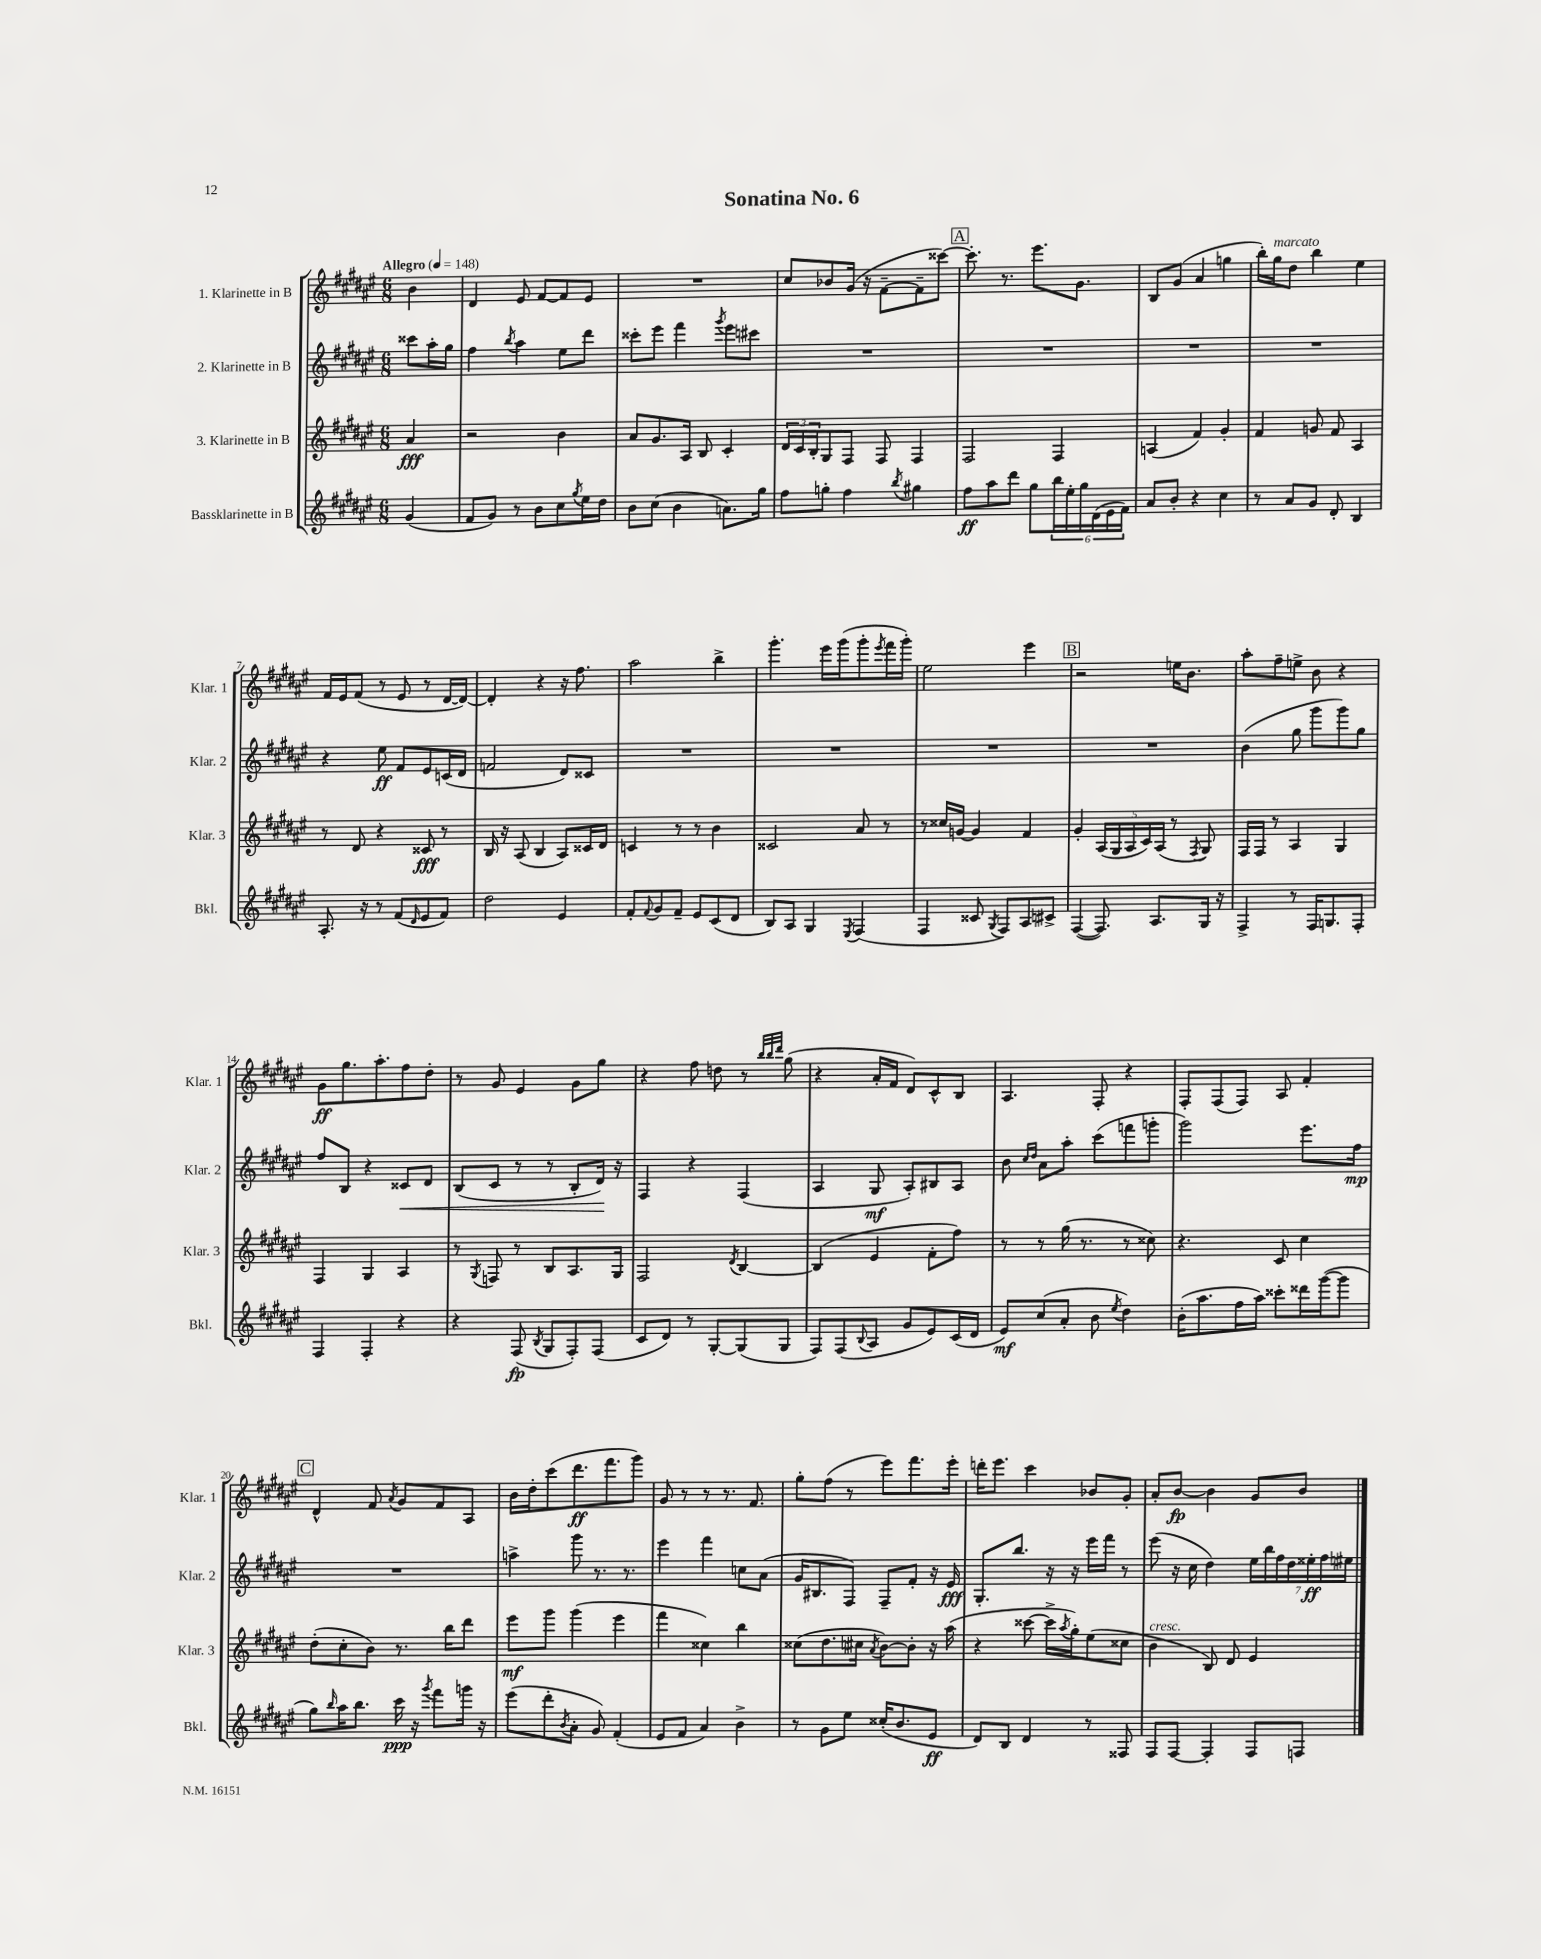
\header { title = "Sonatina No. 6" }
<<
\new StaffGroup <<
\new Staff = "s0" \with { instrumentName = "1. Klarinette in B" shortInstrumentName = "Klar. 1" } {
    \clef treble \key fis \major \numericTimeSignature \time 6/8 \partial 4 \tempo "Allegro" 4 = 148
    b'4 |
    dis'4 eis'8 fis'8~ fis'8 eis'8 |
    R2. |
    cis''8 bes'8 gis'16( r16 fis'8~-- fis'8-- cisis'''8~) |
    \mark \markup { \box "A" } cisis'''8.-. r8. eis'''8. gis'8. |
    b8 gis'8( ais'4 g''4 |
    b''16-.) gis''16^\markup { \italic "marcato" } dis''8 b''4 eis''4 |
    fis'16 eis'16 fis'8( r8 eis'8 r8 dis'16~ dis'16~) |
    dis'4-. r4 r16 fis''8. |
    ais''2 b''4-> |
    gis'''4.-. eis'''16 gis'''16( gis'''8-. \acciaccatura { eis'''8 } fis'''16 gis'''16-.) |
    eis''2 eis'''4 |
    \mark \markup { \box "B" } r2 e''16 b'8. |
    ais''8-. fis''8-- e''8-> b'8 r4 |
    gis'8\ff gis''8. ais''8.-. fis''8 dis''8-. |
    r8 gis'8 eis'4 gis'8 gis''8 |
    r4 fis''8 d''8 r8 \grace { b''32 b''32 dis'''32 } gis''8( |
    r4 ais'16-. fis'16 dis'8) cis'8-^ b8 |
    ais4. fis8-. r4 |
    fis8-. fis8( fis8) ais8 fis'4-. |
    \mark \markup { \box "C" } dis'4-^ fis'8 \acciaccatura { ais'8 } gis'8 fis'8 ais8 |
    b'16 dis''16-. cis'''8( dis'''8.\ff fis'''8. gis'''8) |
    gis'8 r8 r8 r8. fis'8. |
    gis''8-. fis''8( r8 eis'''8) fis'''8. eis'''16-. |
    d'''16-. eis'''8. cis'''4 bes'8 gis'8-. |
    ais'8-. b'8~\fp b'4 gis'8 b'8 \bar "|." |
}
\new Staff = "s1" \with { instrumentName = "2. Klarinette in B" shortInstrumentName = "Klar. 2" } {
    \clef treble \key fis \major \numericTimeSignature \time 6/8 \partial 4
    cisis'''8 ais''16-. gis''16 |
    fis''4 \acciaccatura { b''8 } ais''4 eis''8 dis'''8 |
    cisis'''8-. eis'''8 fis'''4 \acciaccatura { gis'''8 } eis'''8 cis'''8 |
    R2. |
    \mark \markup { \box "A" } R2. |
    R2. |
    R2. |
    r4 eis''8\ff fis'8 eis'8 c'16( dis'16 |
    f'2 dis'8) cisis'8 |
    R2. |
    R2. |
    R2. |
    \mark \markup { \box "B" } R2. |
    b'4( gis''8 gis'''8 gis'''8) gis''8 |
    fis''8 b8 r4 cisis'8\< dis'8 |
    b8( cis'8 r8 r8 b8-. dis'16\!) r16 |
    fis4 r4 fis4( |
    ais4 gis8\mf ais8-.) bis8 ais8 |
    b'8 \grace { cis''16 dis''16 } ais'8 ais''8-. cis'''8( f'''8 g'''8-. |
    gis'''2) eis'''8. fis''16\mp |
    \mark \markup { \box "C" } R2. |
    a''4-> gis'''8 r8. r8. |
    eis'''4 fis'''4 c''8 ais'8( |
    gis'16 bis8. fis8) fis8-- fis'8-. r16 eis'16\fff |
    gis8.-. b''8. r16 r16 eis'''16 fis'''16 r8 |
    eis'''8( r16 cis''16 dis''4) \tuplet 7/4 { eis''16 b''16 fis''16 dis''16 eisis''16-.\ff fis''16 eis''16 } \bar "|." |
}
\new Staff = "s2" \with { instrumentName = "3. Klarinette in B" shortInstrumentName = "Klar. 3" } {
    \clef treble \key fis \major \numericTimeSignature \time 6/8 \partial 4
    ais'4\fff |
    r2 b'4 |
    ais'8 gis'8. ais16 b8 cis'4-. |
    \tuplet 3/2 { dis'16 cis'16 b16-. } gis8 fis8 fis8 fis4 |
    \mark \markup { \box "A" } fis2 fis4 |
    a4( fis'4) gis'4-. |
    fis'4 g'8 fis'8 ais4 |
    r8 dis'8 r4 cisis'8\fff r8 |
    b16 r16 ais8( b4 ais8) cisis'16 dis'16 |
    c'4 r8 r8 b'4 |
    cisis'2 ais'8 r8 |
    r8 cisis''16 g'16~ g'4 fis'4 |
    \mark \markup { \box "B" } gis'4-. \tuplet 5/4 { ais16( gis16 ais16 cis'16) ais16( } r8 \acciaccatura { fis8 } gis8) |
    fis16 fis16 r8 ais4 gis4 |
    fis4 gis4 ais4 |
    r8 \acciaccatura { gis8 } f8 r8 b8 ais8. gis16 |
    fis2 \acciaccatura { dis'8 } b4~ |
    b4( eis'4 fis'8-. fis''8) |
    r8 r8 gis''16( r8. r8 cisis''8) |
    r4. cis'8 cis''4 |
    \mark \markup { \box "C" } dis''8-.( cis''8-. b'8) r8. b''16 dis'''8 |
    eis'''8\mf gis'''8 gis'''4( eis'''4 |
    fis'''4 cisis''4) b''4 |
    cisis''8( dis''8. cis''16 \acciaccatura { ais'8 } b'8~) b'8-. r16 ais''16( |
    r4 cisis'''8~ cisis'''16-> \acciaccatura { ais''8 } gis''16-.) eis''8( cisis''8 |
    b'4^\markup { \italic "cresc." } b8) dis'8 eis'4 \bar "|." |
}
\new Staff = "s3" \with { instrumentName = "Bassklarinette in B" shortInstrumentName = "Bkl." } {
    \clef treble \key fis \major \numericTimeSignature \time 6/8 \partial 4
    gis'4( |
    fis'8 gis'8) r8 b'8 cis''8 \acciaccatura { gis''8 } eis''16 dis''16 |
    b'8 cis''8( b'4 a'8.) gis''16 |
    fis''8 g''8-. fis''4 \acciaccatura { b''8 } gis''4 |
    \mark \markup { \box "A" } fis''8\ff ais''8 dis'''8 gis''8 \tuplet 6/4 { b''16 eis''16-. gis''16 dis'16( eis'16 fis'16) } |
    ais'8 b'8-. r4 cis''4 |
    r8 ais'8 gis'8 dis'8-. b4 |
    ais8.-. r16 r8 fis'8( \grace { dis'16 } eis'8 fis'8) |
    dis''2 eis'4 |
    fis'8-. \appoggiatura { fis'8 } gis'8 fis'8-- eis'8 cis'8( dis'8 |
    b8) ais8 gis4 \acciaccatura { eis8 } fis4( |
    fis4 cisis'8 \acciaccatura { gis8 } fis8) ais8 cis'8-> |
    \mark \markup { \box "B" } fis4~( fis8.) ais8. gis16 r16 |
    fis4-> r8 fis16 g8. fis8-. |
    fis4 fis4-. r4 |
    r4 fis8\fp( \acciaccatura { b8 } gis8 fis8-.) fis8( |
    cis'8 dis'8) r8 gis8~-. gis8( gis8 |
    fis8) fis8( \appoggiatura { b8 } ais8 gis'8 eis'8) cis'16( dis'16 |
    eis'8\mf) cis''8( ais'8-. b'8 \acciaccatura { eis''8 } dis''4) |
    b'16-.( ais''8. fis''16 ais''16) cisis'''8-. disis'''16 gis'''16~( gis'''8 |
    \mark \markup { \box "C" } gis''8) \grace { b''16 } ais''16 b''8. cis'''16\ppp r16 \acciaccatura { gis'''8 } fis'''8 g'''16 r16 |
    eis'''8( dis'''8-. \acciaccatura { b'8 } ais'8-. gis'8) fis'4-.( |
    eis'8 fis'8 ais'4) b'4-> |
    r8 gis'8 eis''8 cisis''16-.( b'8. eis'8\ff |
    dis'8) b8 dis'4 r8 fisis8 |
    fis8 fis8~ fis4-. fis8 f8 \bar "|." |
}
>>
>>
